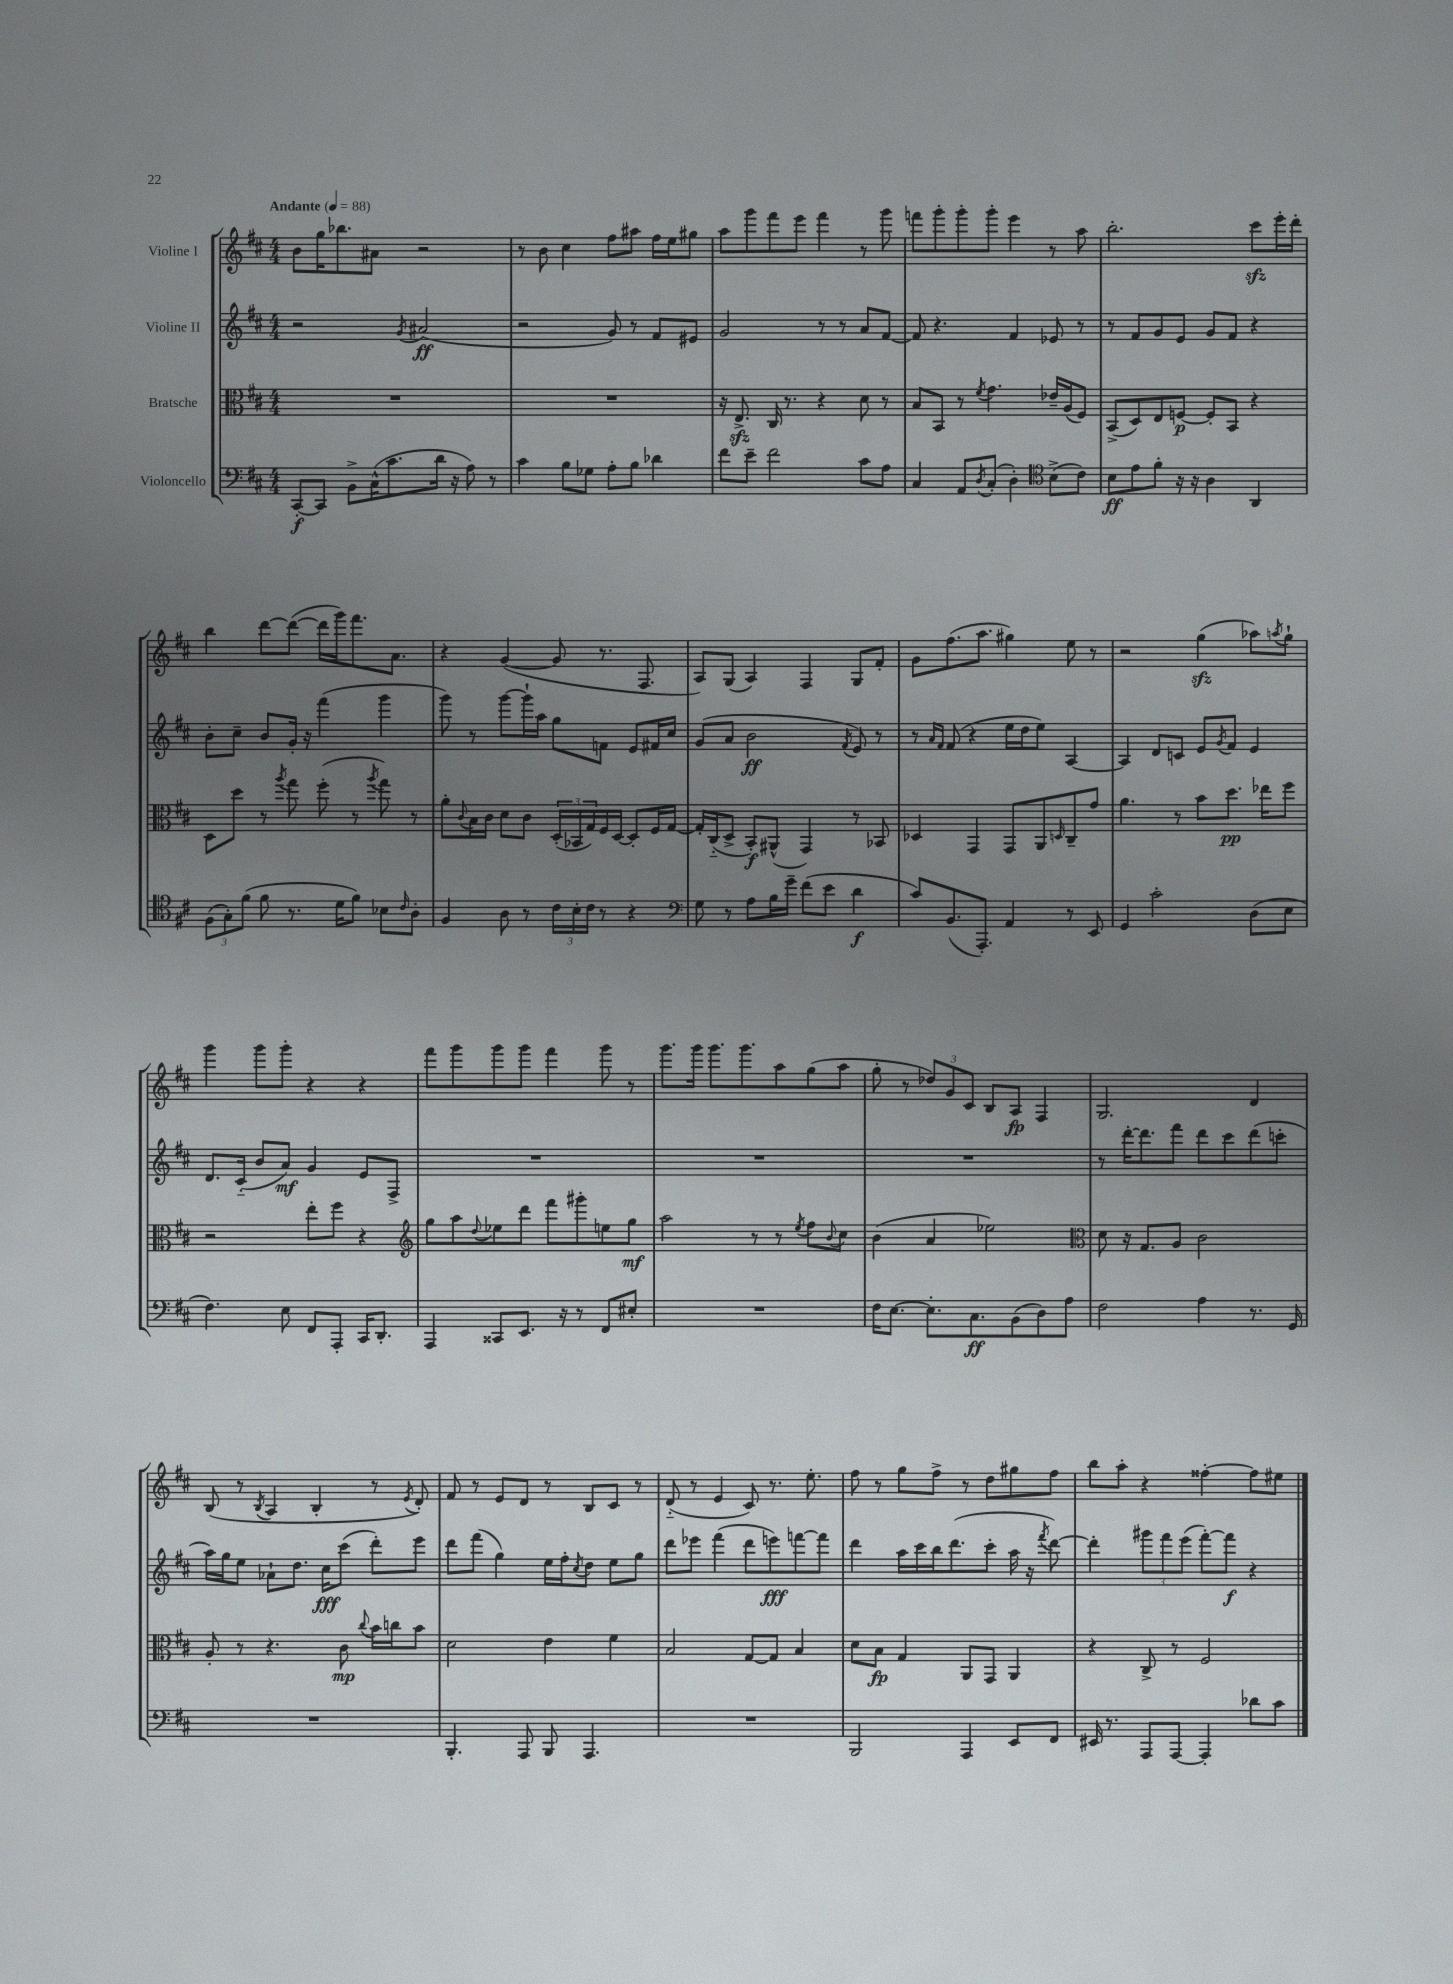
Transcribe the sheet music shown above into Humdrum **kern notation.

**kern	**dynam	**kern	**dynam	**kern	**dynam	**kern	**dynam
*part4	*part4	*part3	*part3	*part2	*part2	*part1	*part1
*staff4	*staff4	*staff3	*staff3	*staff2	*staff2	*staff1	*staff1
*I"Violoncello	*	*I"Bratsche	*	*I"Violine II	*	*I"Violine I	*
*clefF4	*	*clefC3	*	*clefG2	*	*clefG2	*
*k[f#c#]	*	*k[f#c#]	*	*k[f#c#]	*	*k[f#c#]	*
*M4/4	*	*M4/4	*	*M4/4	*	*M4/4	*
*MM88	*	*MM88	*	*MM88	*	*MM88	*
=1	=1	=1	=1	=1	=1	=1	=1
!	!	!	!	!	!	!LO:TX:a:B:t=Andante	!
[8CC#'/L	f	1r	.	2r	.	8b\L	.
8CC#/J]	.	.	.	.	.	16gg\K	.
.	.	.	.	.	.	8.bb-X\	.
8BB^\L	.	.	.	.	.	.	.
(16C#^^\K	.	.	.	.	.	8a#X\J	.
8.c#\	.	.	.	.	.	.	.
.	.	.	.	8qg/	.	.	.
.	.	.	.	(2a#X/	ff	2r	.
16d\Jk	.	.	.	.	.	.	.
16r	.	.	.	.	.	.	.
8A\)	.	.	.	.	.	.	.
8r	.	.	.	.	.	.	.
=2	=2	=2	=2	=2	=2	=2	=2
4c#\	.	1r	.	2r	.	8r	.
.	.	.	.	.	.	8b\	.
8B\L	.	.	.	.	.	4cc#\	.
8G-X\J	.	.	.	.	.	.	.
8A'\L	.	.	.	8g/)	.	8ff#\L	.
8B\J	.	.	.	8r	.	8aa#X\J	.
4d-X\	.	.	.	8f#/L	.	16ff#\LL	.
.	.	.	.	.	.	16ee\J	.
.	.	.	.	8e#X/J	.	8gg#X\J	.
=3	=3	=3	=3	=3	=3	=3	=3
8f#\L	.	16r	.	2g/	.	8aa\L	.
.	.	8.Ezz^/	.	.	.	.	.
8e~\J	.	.	.	.	.	8ggg\	.
2f#\	.	16C#/	.	.	.	8fff#\	.
.	.	8.r	.	.	.	.	.
.	.	.	.	.	.	8eee\J	.
.	.	4r	.	8r	.	4fff#\	.
.	.	.	.	8r	.	.	.
8c#\L	.	8d\	.	8a/L	.	8r	.
8A\J	.	8r	.	[8f#/J	.	8ggg\	.
=4	=4	=4	=4	=4	=4	=4	=4
4C#/	.	8B/L	.	8f#/]	.	8fffn\L	.
.	.	8BB/J	.	4.r	.	8ggg'\	.
8AA/L	.	8r	.	.	.	8ggg'\	.
8qD/	.	8qf#/	.	.	.	.	.
(8C#'/J	.	4.g\	.	.	.	8ggg'\J	.
4D'\)	.	.	.	4f#/	.	4eee\	.
*clefC4	*	*	*	*	*	*	*
(8B^\L	.	16e-X~/LL	.	8e-X/	.	8r	.
.	.	(16A/J	.	.	.	.	.
8c#\J)	.	8F#/J)	.	8r	.	8aa\	.
=5	=5	=5	=5	=5	=5	=5	=5
8B\L	ff	(8BB^/L	.	8r	.	2.bb'\	.
8e\	.	8D/)	.	8f#/L	.	.	.
8f#'\J	.	8E/	.	8g/	.	.	.
16r	.	[8Fn/J	p	8e/J	.	.	.
16r	.	.	.	.	.	.	.
4A\	.	8F'/L]	.	8g/L	.	.	.
.	.	8BB/J	.	8f#/J	.	.	.
4AA/	.	4r	.	4r	.	8ccc#zz\L	.
.	.	.	.	.	.	16eee'\L	.
.	.	.	.	.	.	16ddd'\JJ	.
!!LO:LB:g=z
=6	=6	=6	=6	=6	=6	=6	=6
(12F#\L	.	8D\L	.	8b'\L	.	4bb\	.
12G'\)	.	.	.	.	.	.	.
.	.	8dd\J	.	8cc#~\J	.	.	.
(12f#\J	.	.	.	.	.	.	.
8f#\	.	8r	.	8b/L	.	[8ddd\L	.
.	.	8qaa/	.	.	.	.	.
8.r	.	8gg\	.	16g'/Jk	.	(8ddd\J_	.
.	.	.	.	16r	.	.	.
.	.	(8ff#'\	.	(4fff#\	.	16ddd\LL]	.
16d\KL	.	.	.	.	.	16ggg\J)	.
8f#\J)	.	8r	.	.	.	8.fff#\	.
.	.	8qaa/	.	.	.	.	.
8B-X\L	.	8gg\)	.	4ggg\	.	.	.
.	.	.	.	.	.	8.a\J	.
16qqc#/	.	.	.	.	.	.	.
8A'\J	.	8r	.	.	.	.	.
=7	=7	=7	=7	=7	=7	=7	=7
4F#/	.	8a'\L	.	8ggg\)	.	4r	.
.	.	8qqc#/	.	.	.	.	.
.	.	16B\L	.	8r	.	.	.
.	.	16c#\JJ	.	.	.	.	.
8A\	.	8d\L	.	[8ggg\L	.	([4g/	.
8r	.	8c#\J	.	16ggg`\L]	.	.	.
.	.	.	.	16aa\JJ	.	.	.
24c#\LL	.	(24D'/LL	.	8gg\L	.	8g/]	.
24B'\	.	24BB-X/	.	.	.	.	.
24c#\JJ	.	24G/)	.	.	.	.	.
8r	.	16F#/	.	8fn\J	.	8.r	.
.	.	[16D/JJ	.	.	.	.	.
4r	.	8D'/L]	.	8e/L	.	.	.
.	.	.	.	.	.	8.F#/	.
.	.	16F#/L	.	16f#X/L	.	.	.
.	.	[16G/JJ	.	16cc#/JJ	.	.	.
=8	=8	=8	=8	=8	=8	=8	=8
*clefF4	*	*	*	*	*	*	*
8G\	.	16G'/LL]	.	(8g/L	.	8A/L)	.
.	.	(16C#/J	.	.	.	.	.
8r	.	8D^/J	.	8a/J	.	(8G/J	.
8A\L	.	8BB'/L)	f	2b\	ff	4A/)	.
16B\L	.	(8AA#X^^/J	.	.	.	.	.
16g~\JJ	.	.	.	.	.	.	.
(8f#\L	.	4GG/)	.	.	.	4F#/	.
8e\J	.	.	.	.	.	.	.
.	.	.	.	8qf#/	.	.	.
4d\	f	8r	.	8e/)	.	8G/L	.
.	.	8BB-X/	.	8r	.	8f#'/J	.
=9	=9	=9	=9	=9	=9	=9	=9
8c#/L)	.	4D-X/	.	8r	.	8g\L	.
.	.	.	.	16qqa/LL	.	.	.
.	.	.	.	16qqf#/JJ	.	.	.
(8.BB/	.	.	.	(8f#/	.	(8.ff#\	.
.	.	4GG/	.	4r	.	.	.
8.AAA'/J)	.	.	.	.	.	8.aa\J	.
4AA/	.	8GG/L	.	16ee\LL	.	4gg#X\)	.
.	.	.	.	16dd\J	.	.	.
.	.	8AA/	.	8ee\J)	.	.	.
.	.	16qqDn/	.	.	.	.	.
8r	.	8C#~/	.	[4A/	.	8ee\	.
8EE/	.	8g/J	.	.	.	8r	.
=10	=10	=10	=10	=10	=10	=10	=10
4GG/	.	4.a\	.	4A/]	.	2r	.
2c#'\	.	.	.	8d/L	.	.	.
.	.	8r	.	8cn/J	.	.	.
.	.	8b\L	.	8e/L	.	(4ggzz\	.
.	.	.	.	8qg/	.	.	.
.	.	8.dd\J	pp	8f#/J	.	.	.
(8D\L	.	.	.	4e/	.	8aa-X\L)	.
.	.	16ee-X\KL	.	.	.	.	.
.	.	.	.	.	.	8qaan/	.
8E\J	.	8ff#\J	.	.	.	8gg`\J	.
!!LO:LB:g=z
=11	=11	=11	=11	=11	=11	=11	=11
4.F#\)	.	2r	.	8.d/L	.	4ggg\	.
.	.	.	.	(16c#/Jk	.	.	.
.	.	.	.	8b/L	.	8ggg\L	.
8E\	.	.	.	8a/J)	mf	8ggg'\J	.
8FF#/L	.	8ee'\L	.	4g/	.	4r	.
8AAA'/J	.	8ff#\J	.	.	.	.	.
16CC#/KL	.	4r	.	8e/L	.	4r	.
8.DD'/J	.	.	.	.	.	.	.
.	.	.	.	8F#^/J	.	.	.
=12	=12	=12	=12	=12	=12	=12	=12
*	*	*clefG2	*	*	*	*	*
4AAA/	.	8gg\L	.	1r	.	8fff#\L	.
.	.	8aa\	.	.	.	8ggg\	.
.	.	8qqdd/	.	.	.	.	.
8CC##X/L	.	8ee-X\	.	.	.	8ggg\	.
8.EE/J	.	8ddd\J	.	.	.	8ggg\J	.
.	.	8fff#\L	.	.	.	4fff#\	.
16r	.	.	.	.	.	.	.
8r	.	8ggg#X'\	.	.	.	.	.
8FF#/L	.	8een\	.	.	.	8ggg\	.
8E#X'/J	.	8gg\J	mf	.	.	8r	.
=13	=13	=13	=13	=13	=13	=13	=13
1r	.	2aa\	.	1r	.	8.ggg\L	.
.	.	.	.	.	.	16ggg\Jk	.
.	.	.	.	.	.	8.ggg\L	.
.	.	.	.	.	.	8.ggg\	.
.	.	8r	.	.	.	.	.
.	.	8r	.	.	.	8aa\	.
.	.	8qee/	.	.	.	.	.
.	.	8ff#\L	.	.	.	(8gg\	.
.	.	8qqb/	.	.	.	.	.
.	.	8cc#\J	.	.	.	8aa\J	.
=14	=14	=14	=14	=14	=14	=14	=14
16F#\KL	.	(4b\	.	1r	.	8gg'\	.
[8.E\J	.	.	.	.	.	.	.
.	.	.	.	.	.	8r	.
8.E'\L]	.	4a/	.	.	.	12dd-X/L)	.
.	.	.	.	.	.	12g/	.
.	.	.	.	.	.	12c#/J	.
8.C#\	ff	.	.	.	.	.	.
.	.	2ee-X\)	.	.	.	8B/L	.
(8BB\	.	.	.	.	.	8A/J	fp
8D\)	.	.	.	.	.	4F#/	.
8A\J	.	.	.	.	.	.	.
=15	=15	=15	=15	=15	=15	=15	=15
*	*	*clefC3	*	*	*	*	*
2F#\	.	8d\	.	8r	.	2.G/	.
.	.	16r	.	[16ddd'\KL	.	.	.
.	.	8.G/L	.	8.ddd\]	.	.	.
.	.	8A/J	.	8fff#\J	.	.	.
4A\	.	2c#\	.	8ddd\L	.	.	.
.	.	.	.	8ccc#\	.	.	.
8.r	.	.	.	(8ddd\	.	4d/	.
.	.	.	.	8cccn'\J	.	.	.
16GG/	.	.	.	.	.	.	.
!!LO:LB:g=z
=16	=16	=16	=16	=16	=16	=16	=16
1r	.	8A'/	.	16aa\LL)	.	(8B/	.
.	.	.	.	16gg\J	.	.	.
.	.	8r	.	8ee\J	.	8r	.
.	.	.	.	.	.	8qB/	.
.	.	4.r	.	8a-X`\L	.	4A/	.
.	.	.	.	8.dd\J	.	.	.
.	.	.	.	.	.	4B'/	.
.	.	.	.	16cc#\KL	fff	.	.
.	.	8c#\	mp	(8ccc#\J	.	.	.
.	.	8qqcc#/	.	.	.	.	.
.	.	16b\LL	.	8ddd'\L)	.	8r	.
.	.	16ccn\J	.	.	.	.	.
.	.	.	.	.	.	8qe/	.
.	.	8b\J	.	8eee\J	.	8d'/)	.
=17	=17	=17	=17	=17	=17	=17	=17
4.BBB'/	.	2d\	.	8ddd\L	.	8f#/	.
.	.	.	.	(8fff#\J	.	8r	.
.	.	.	.	4gg\)	.	8e/L	.
8AAA/	.	.	.	.	.	8d/J	.
8BBB/	.	4e\	.	16ee\LL	.	8r	.
.	.	.	.	16ff#'\J	.	.	.
.	.	.	.	8qcc#/	.	.	.
4.AAA/	.	.	.	8dd\J	.	8B/L	.
.	.	4f#\	.	8ee\L	.	8c#/J	.
.	.	.	.	8gg\J	.	8r	.
=18	=18	=18	=18	=18	=18	=18	=18
1r	.	2B/	.	8ddd\L	.	(8d/	.
.	.	.	.	8eee-X\J	.	8r	.
.	.	.	.	(4fff#\	.	4e/	.
.	.	[8G/L	.	8ddd\L	.	8c#/)	.
.	.	8G/J]	.	8eeen\)	fff	8.r	.
.	.	4B/	.	[8fffn\	.	.	.
.	.	.	.	.	.	8.ee'\	.
.	.	.	.	8fff\J]	.	.	.
=19	=19	=19	=19	=19	=19	=19	=19
2BBB/	.	8d\L	.	4ddd\	.	8ff#\	.
.	.	8B\J	fp	.	.	8r	.
.	.	4G/	.	16aa\LL	.	8gg\L	.
.	.	.	.	16ccc#\	.	.	.
.	.	.	.	16bb\J	.	8ff#^\J	.
.	.	.	.	(8.ddd\	.	.	.
4AAA/	.	8AA/L	.	.	.	8r	.
.	.	8GG/J	.	8ccc#'\J	.	8dd\L	.
8EE/L	.	4AA/	.	16aa\	.	8gg#X\	.
.	.	.	.	16r	.	.	.
.	.	.	.	8qfff#/	.	.	.
8FF#/J	.	.	.	[8ddd\)	.	8ff#\J	.
=20	=20	=20	=20	=20	=20	=20	=20
16EE#X/	.	4r	.	4ddd'\]	.	8bb\L	.
8.r	.	.	.	.	.	.	.
.	.	.	.	.	.	8aa'\J	.
8AAA/L	.	8C#^/	.	12ggg#X\L	.	4r	.
.	.	.	.	12fff#\	.	.	.
[8AAA/J	.	8r	.	.	.	.	.
.	.	.	.	(12eee\J	.	.	.
4AAA'/]	.	2F#/	.	[8fff#'\L)	.	[4ff##X'\	.
.	.	.	.	8fff#\J]	f	.	.
8d-X\L	.	.	.	4r	.	8ff##\L]	.
8c#\J	.	.	.	.	.	8ee#X\J	.
==	==	==	==	==	==	==	==
*-	*-	*-	*-	*-	*-	*-	*-
